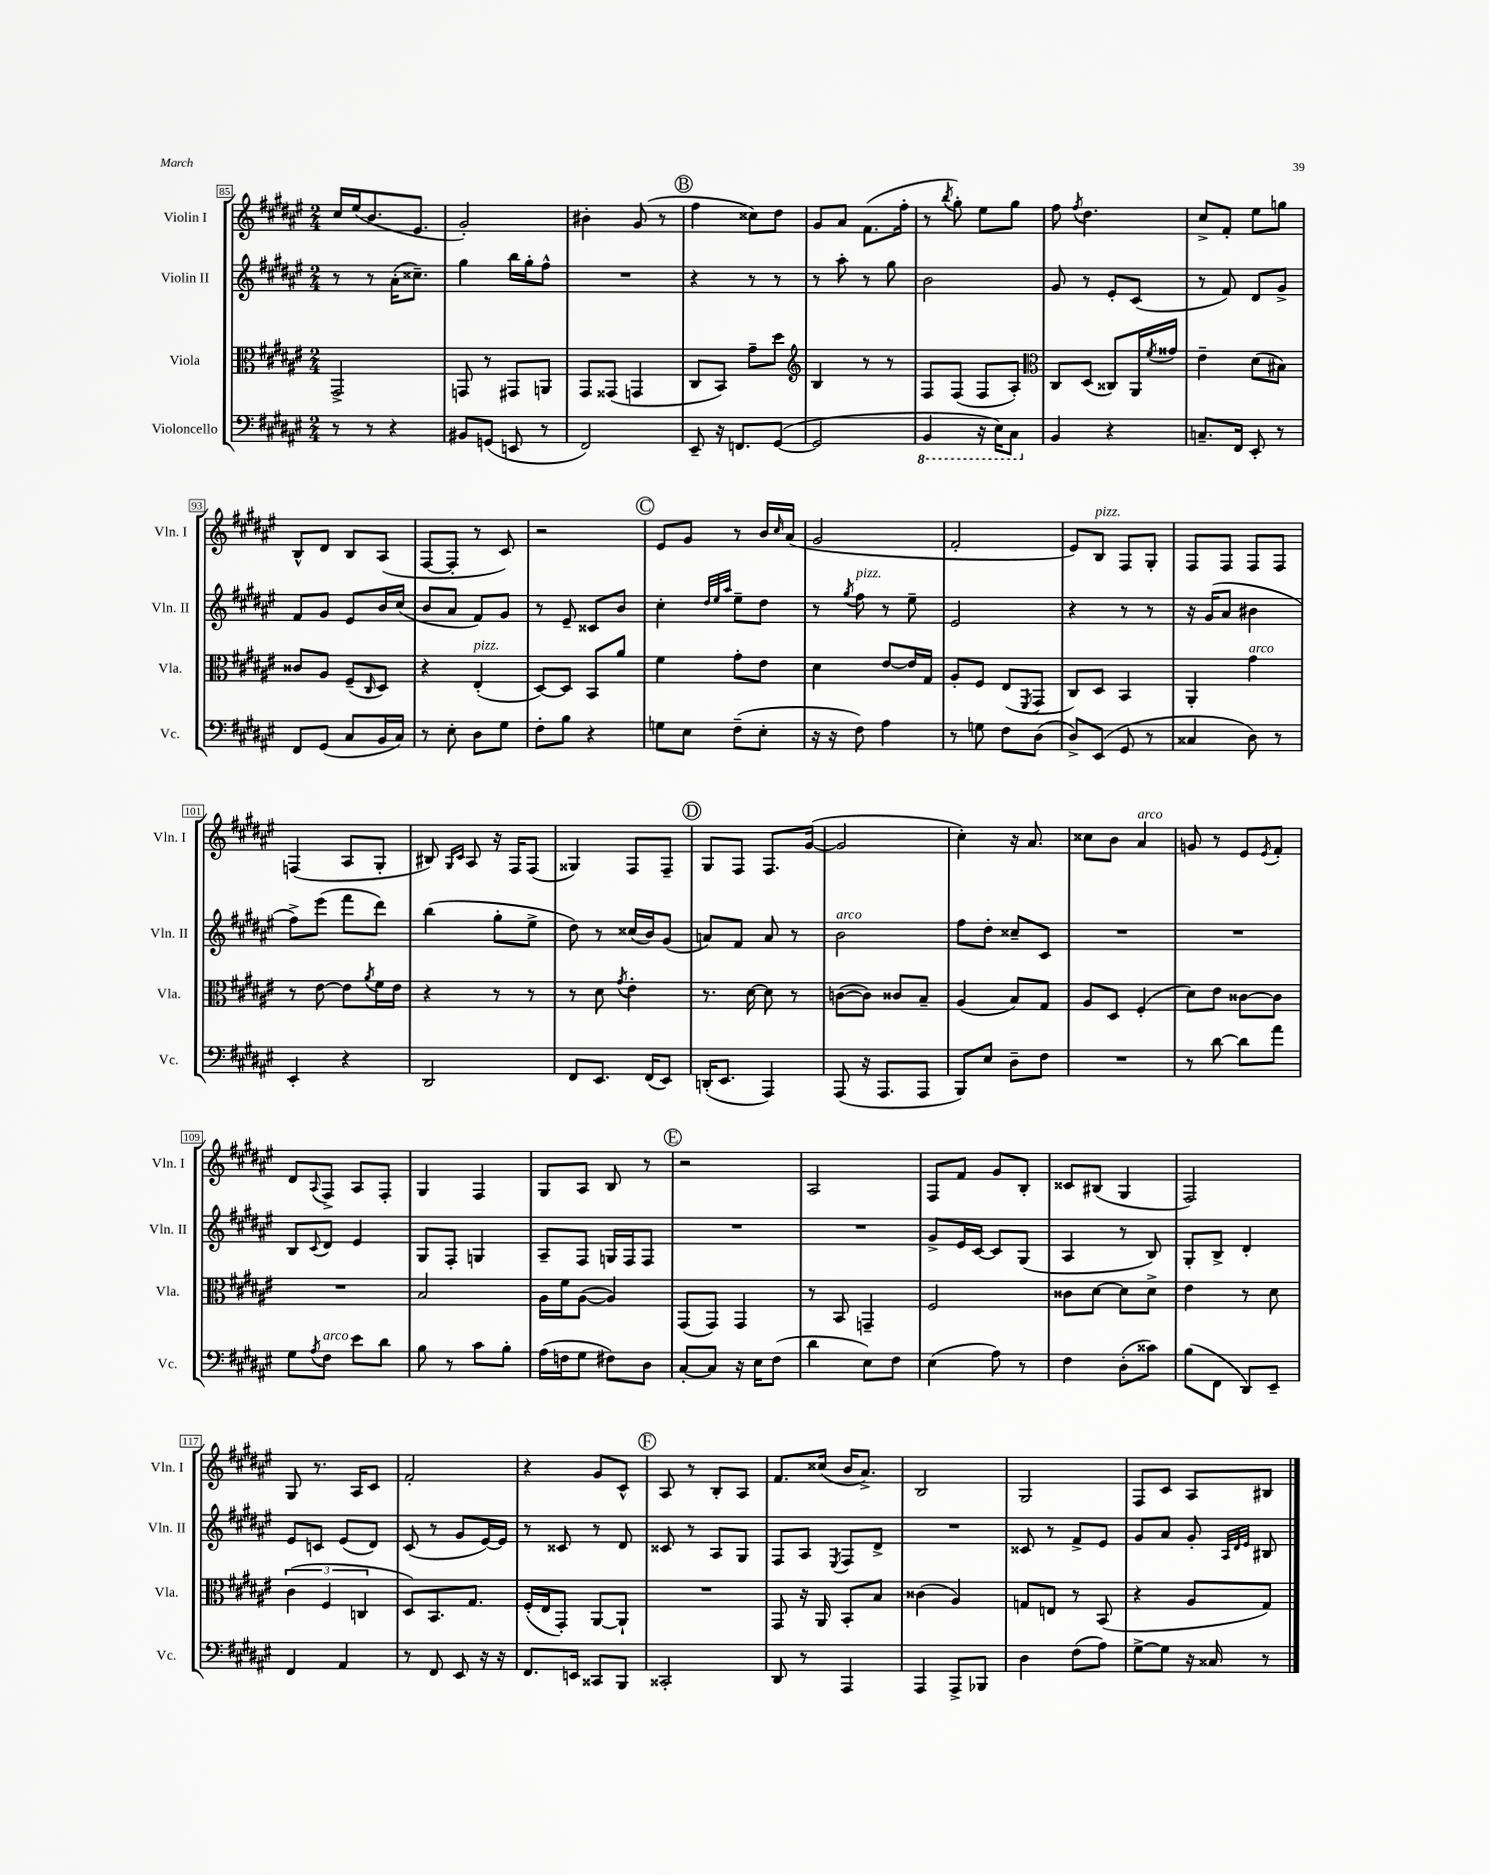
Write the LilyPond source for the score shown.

<<
\new StaffGroup <<
\new Staff = "s0" \with { instrumentName = "Violin I" shortInstrumentName = "Vln. I" } {
    \clef treble \key fis \major \numericTimeSignature \time 2/4
    cis''16 eis''16( b'8. eis'8. |
    gis'2-.) |
    bis'4-. gis'8( r8 |
    \mark \markup { \circle "B" } fis''4 cisis''8) dis''8 |
    gis'8 ais'8 fis'8.( fis''16-. |
    r8 \acciaccatura { b''8 } gis''8-.) eis''8 gis''8 |
    fis''8 \acciaccatura { fis''8 } dis''4. |
    cis''8-> fis'8-. eis''8 g''8 |
    b8-^ dis'8 b8 ais8( |
    fis8~ fis8-. r8 cis'8) |
    r2 |
    \mark \markup { \circle "C" } eis'8 gis'8 r8 b'16 \grace { cis''16 } ais'16( |
    gis'2 |
    fis'2-. |
    eis'8) b8^\markup { \italic "pizz." } fis8 gis8-. |
    fis8 fis8 fis8 fis8 |
    f4( ais8 gis8-. |
    bis8) \grace { gis16 cis'16 } ais8 r16 fis16 fis8( |
    gisis4) fis8 fis8-- |
    \mark \markup { \circle "D" } gis8 fis8 fis8. gis'16~( |
    gis'2 |
    cis''4-.) r16 ais'8. |
    cisis''8 b'8 ais'4^\markup { \italic "arco" } |
    g'8 r8 eis'8 \acciaccatura { eis'8 } fis'8-. |
    dis'8 \appoggiatura { ais8 } fis8-> ais8 fis8-. |
    gis4 fis4 |
    gis8 ais8 b8 r8 |
    \mark \markup { \circle "E" } r2 |
    ais2 |
    fis8 fis'8 gis'8 b8-. |
    cisis'8 bis8( gis4 |
    fis2) |
    gis8 r8. ais16 cis'8 |
    fis'2-. |
    r4 gis'8 cis'8-^ |
    \mark \markup { \circle "F" } ais8 r8 b8-. ais8 |
    fis'8. cisis''16( b'16 ais'8.->) |
    b2 |
    gis2 |
    fis8 cis'8 ais8 bis8 \bar "|." |
}
\new Staff = "s1" \with { instrumentName = "Violin II" shortInstrumentName = "Vln. II" } {
    \clef treble \key fis \major \numericTimeSignature \time 2/4
    r8 r8 ais'16-.( cisis''8.--) |
    gis''4 b''16 gis''16-. fis''8-^ |
    R2 |
    \mark \markup { \circle "B" } r4 r8 r8 |
    r8 ais''8-. r8 gis''8 |
    b'2 |
    gis'8 r8 eis'8-. cis'8( |
    r8 fis'8) dis'8 gis'8-> |
    fis'8 gis'8 eis'8 b'16 cis''16( |
    b'8 ais'8 fis'8) gis'8 |
    r8 eis'8-- cisis'8 b'8 |
    \mark \markup { \circle "C" } cis''4-. \grace { dis''32 eis''32 ais''32 } eis''8-- dis''8 |
    r8 \acciaccatura { gis''8 } fis''8^\markup { \italic "pizz." } r8 eis''8-- |
    eis'2 |
    r4 r8 r8 |
    r16 gis'16( ais'8 bis'4 |
    fis''8->) eis'''8( fis'''8 dis'''8) |
    b''4( gis''8-. eis''8-> |
    dis''8) r8 cisis''16( b'16) gis'8( |
    \mark \markup { \circle "D" } a'8) fis'8 a'8 r8 |
    b'2^\markup { \italic "arco" } |
    fis''8 dis''8-. cisis''8-- cis'8 |
    R2 |
    R2 |
    b8 \appoggiatura { cis'8 } dis'8 eis'4 |
    gis8 fis8-. g4 |
    ais8-- fis8 g16 fis16 fis8 |
    \mark \markup { \circle "E" } R2 |
    R2 |
    gis'8-> eis'16 cis'16~ cis'8 gis8( |
    ais4 r8 b8) |
    gis8-. b8-> dis'4-. |
    eis'8 c'8 eis'8( dis'8) |
    cis'8( r8 gis'8 eis'16~) eis'16 |
    r8 cisis'8 r8 dis'8 |
    \mark \markup { \circle "F" } cisis'8 r8 ais8 gis8 |
    fis8 ais8 \acciaccatura { eis8 } fis8 dis'8-> |
    R2 |
    cisis'8 r8 fis'8-> eis'8 |
    gis'8 ais'8 gis'8-. \grace { ais32 dis'32 eis'32 } bis8 \bar "|." |
}
\new Staff = "s2" \with { instrumentName = "Viola" shortInstrumentName = "Vla." } {
    \clef alto \key fis \major \numericTimeSignature \time 2/4
    gis,2-> |
    g,8 r8 gis,8 a,8 |
    gis,8 gisis,8( g,4 |
    \mark \markup { \circle "B" } cis8 b,8) gis'8-- dis''8 |
    \clef treble b4 r8 r8 |
    fis8 fis8( fis8 ais8-.) |
    \clef alto cis8 dis8( cisis8) ais,16 \acciaccatura { fis'8 } gisis'16 |
    eis'4-- dis'8( bis8) |
    cisis'8 ais8 fis8--( \grace { cis16 } dis8) |
    r4 eis4-.^\markup { \italic "pizz." }( |
    dis8~) dis8 b,8 ais'8 |
    \mark \markup { \circle "C" } fis'4 gis'8-. eis'8 |
    dis'4 eis'8~ eis'16 gis16 |
    ais8-. fis8 eis8( \acciaccatura { fis,8 } gis,8 |
    cis8) dis8 b,4 |
    ais,4-. gis'4^\markup { \italic "arco" } |
    r8 eis'8~ eis'8 \acciaccatura { ais'8 } fis'16 eis'16 |
    r4 r8 r8 |
    r8 dis'8 \acciaccatura { gis'8 } eis'4-. |
    \mark \markup { \circle "D" } r8. dis'16~ dis'8 r8 |
    c'8~( c'8) cisis'8 b8-- |
    ais4( b8) gis8 |
    ais8 dis8 fis4-.( |
    dis'8) eis'8 cisis'8~ cisis'8 |
    R2 |
    b2 |
    ais16 fis'16 ais8~( ais4) |
    \mark \markup { \circle "E" } gis,8( gis,8) gis,4 |
    r8 b,8 g,4-- |
    fis2 |
    cisis'8 dis'8~ dis'8 dis'8-> |
    eis'4 r8 dis'8 |
    \tuplet 3/2 { cis'4( fis4 c4 } |
    dis8) b,8. gis8. |
    fis16-.( eis16 gis,8-.) ais,8~ ais,8-! |
    \mark \markup { \circle "F" } R2 |
    gis,8 r16 ais,16 b,8-. b8 |
    cisis'4( ais4) |
    g8 e8 r8 b,8( |
    r4 ais8 gis8) \bar "|." |
}
\new Staff = "s3" \with { instrumentName = "Violoncello" shortInstrumentName = "Vc." } {
    \clef bass \key fis \major \numericTimeSignature \time 2/4
    r8 r8 r4 |
    bis,8 g,8( e,8 r8 |
    fis,2) |
    \mark \markup { \circle "B" } eis,8-- r16 f,8. gis,8~( |
    gis,2 |
    \ottava #-1 b,,4 r16 eis,16) cis,8 \ottava #0 |
    b,4 r4 |
    c8.-- fis,16 eis,8-. r8 |
    fis,8 gis,8( cis8 b,16 cis16) |
    r8 eis8-. dis8 gis8 |
    fis8-. b8 r4 |
    \mark \markup { \circle "C" } g8 eis8 fis8--( eis8-. |
    r16 r16 fis8) ais4 |
    r8 g8 fis8 dis8( |
    dis8->) eis,8( gis,8 r8 |
    cisis4 dis8) r8 |
    eis,4-. r4 |
    dis,2 |
    fis,8 eis,8. fis,16( eis,8) |
    \mark \markup { \circle "D" } d,16-.( eis,8. ais,,4) |
    ais,,8( r16 ais,,8. ais,,8 |
    b,,8) eis8 dis8-- fis8 |
    R2 |
    r8 dis'8~ dis'8 ais'8 |
    gis8 \acciaccatura { ais8 } fis8^\markup { \italic "arco" } eis'8 dis'8 |
    b8 r8 cis'8 b8-. |
    ais16( f16 gis8 fis8) dis8 |
    \mark \markup { \circle "E" } cis8~-. cis8 r16 eis16 fis8( |
    dis'4 eis8) fis8 |
    eis4( ais8) r8 |
    fis4 dis8-.( cisis'8) |
    b8( fis,8 dis,8) eis,8-- |
    fis,4 ais,4 |
    r8 fis,8 eis,8 r16 r16 |
    fis,8. e,16 cisis,8 b,,8 |
    \mark \markup { \circle "F" } cisis,2-. |
    dis,8 r8 ais,,4 |
    ais,,4 ais,,8-> bes,,8 |
    dis4 fis8( ais8) |
    gis8~-> gis8 r16 cisis16 r8 \bar "|." |
}
>>
>>
\layout { \context { \Score currentBarNumber = #85 \override BarNumber.stencil = #(make-stencil-boxer 0.1 0.3 ly:text-interface::print) } }
